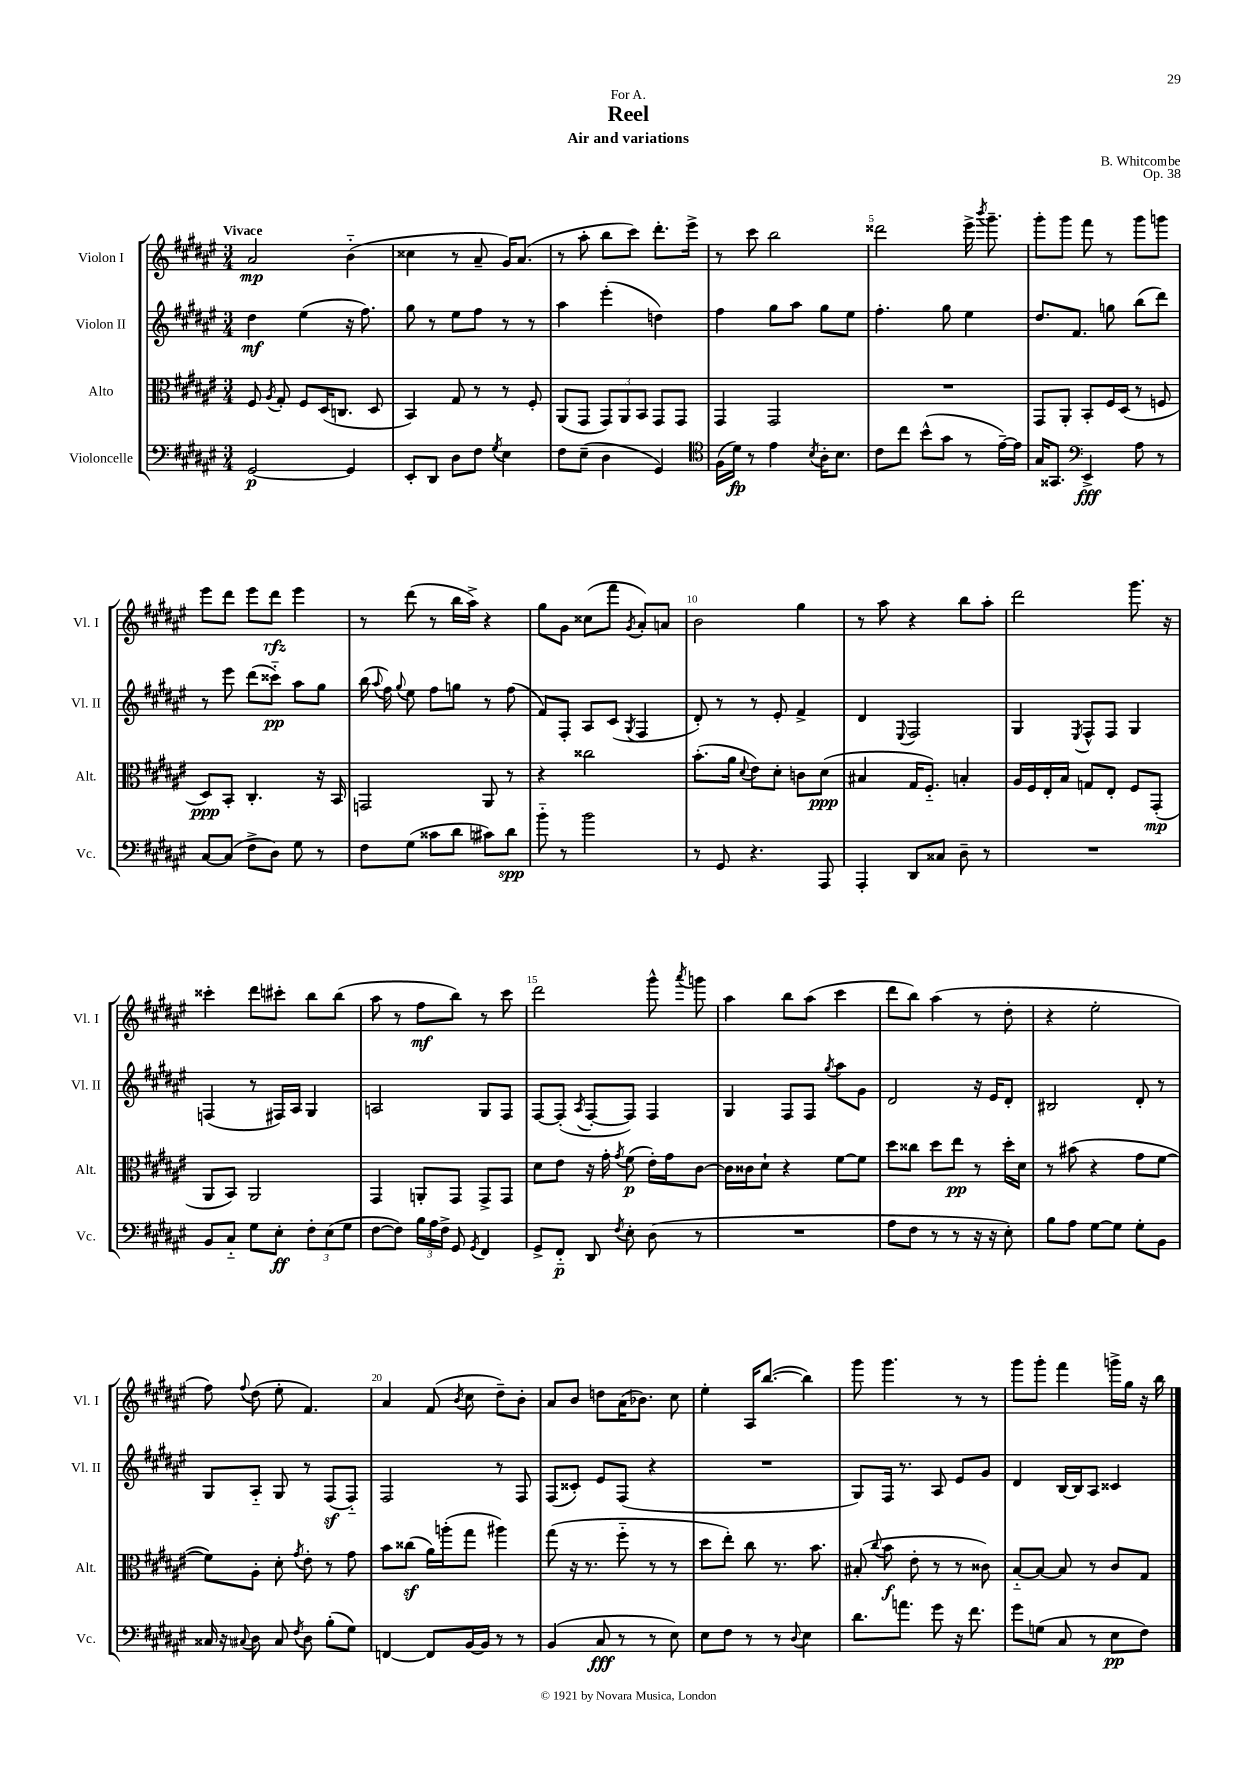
\header { title = "Reel" composer = "B. Whitcombe" subtitle = "Air and variations" dedication = "For A." opus = "Op. 38" }
<<
\new StaffGroup <<
\new Staff = "s0" \with { instrumentName = "Violon I" shortInstrumentName = "Vl. I" } {
    \clef treble \key fis \major \numericTimeSignature \time 3/4 \tempo "Vivace"
    \autoBeamOff ais'2\mp b'4-_( |
    cisis''4 r8 ais'8-- gis'16[) ais'8.]( |
    r8 ais''8-. b''8[ cis'''8]) dis'''8.[-. eis'''16]-> |
    r8 cis'''8 b''2 |
    disis'''2 eis'''16-> \acciaccatura { b'''8 } gis'''8.-- |
    gis'''8[-. gis'''8] fis'''8 r8 gis'''8[ g'''8] |
    eis'''8[ dis'''8] eis'''8[ dis'''8]\rfz eis'''4 |
    r8 dis'''8( r8 b''16[ ais''16]->) r4 |
    gis''8[ gis'8] cisis''8[( fis'''8] \acciaccatura { gis'8 } ais'8[-.) a'8] |
    b'2 gis''4 |
    r8 ais''8 r4 b''8[ ais''8]-. |
    dis'''2 gis'''8. r16 |
    cisis'''4-. dis'''8[ cis'''8]-. b''8[ b''8]( |
    ais''8 r8 fis''8[\mf b''8]) r8 cis'''8 |
    dis'''2 gis'''8-^ \acciaccatura { ais'''8 } g'''8 |
    ais''4 b''8[ ais''8]( cis'''4 |
    dis'''8[ b''8]) ais''4( r8 dis''8-. |
    r4 eis''2-. |
    fis''8) \appoggiatura { fis''8 } dis''8( eis''8-. fis'4.) |
    ais'4 fis'8( \acciaccatura { b'8 } cis''8 dis''8[--) b'8]-. |
    ais'8[ b'8] d''8[ ais'16( bes'8.]) cis''8 |
    eis''4-. ais16[ b''8.]~( b''4) |
    gis'''8 gis'''4. r8 r8 |
    gis'''8[ gis'''8]-. fis'''4 g'''16[-> gis''16] r16 b''16 \bar "|." |
}
\new Staff = "s1" \with { instrumentName = "Violon II" shortInstrumentName = "Vl. II" } {
    \clef treble \key fis \major \numericTimeSignature \time 3/4
    \autoBeamOff dis''4\mf eis''4( r16 fis''8.) |
    gis''8 r8 eis''8[ fis''8] r8 r8 |
    ais''4 eis'''4-.( d''4) |
    fis''4 gis''8[ ais''8] gis''8[ eis''8] |
    fis''4.-. gis''8 eis''4 |
    dis''8.[ fis'8.] g''8 b''8[( dis'''8]) |
    r8 eis'''8 dis'''8[( cisis'''8]-_\pp) ais''8[ gis''8] |
    b''16( \appoggiatura { ais''8 } fis''16) \appoggiatura { gis''8 } eis''8 fis''8[ g''8] r8 fis''8( |
    fis'8[) fis8]-. ais8[ cis'8]( \acciaccatura { gis8 } fis4 |
    dis'8-.) r8 r8 eis'8-. fis'4-> |
    dis'4 \appoggiatura { eis8 } fis2 |
    gis4 \acciaccatura { eis8 } fis8[-^ fis8] gis4 |
    f4( r8 fis16[) ais16] gis4 |
    a2 gis8[ fis8] |
    fis8[~ fis8]-.( \acciaccatura { ais8 } fis8[~-. fis8]) fis4 |
    gis4 fis8[ fis8] \acciaccatura { gis''8 } ais''8[ gis'8] |
    dis'2 r16 eis'16[ dis'8]-. |
    bis2 dis'8-. r8 |
    gis8[ ais8]-_ gis8 r8 fis8[\sf( fis8]-_) |
    fis2 r8 fis8 |
    fis8[( cisis'8]-.) eis'8[ fis8]( r4 |
    R2. |
    gis8[) fis16] r8. ais8 eis'8[ gis'8] |
    dis'4 b16[~ b16 ais8] cisis'4 \bar "|." |
}
\new Staff = "s2" \with { instrumentName = "Alto" shortInstrumentName = "Alt." } {
    \clef alto \key fis \major \numericTimeSignature \time 3/4
    \autoBeamOff fis8 \acciaccatura { ais8 } gis8-. fis8[ dis16( c8.] dis8 |
    b,4) gis8 r8 r8 fis8-. |
    ais,8[( gis,8] \tuplet 3/2 { gis,8[) ais,8 b,8] } gis,8[ gis,8] |
    gis,4 gis,2 |
    R2. |
    gis,8[ ais,8]-. b,8[-. fis16 dis16]( r8 f8 |
    dis8[\ppp) b,8]-. cis4.-. r16 b,16 |
    g,2 ais,8 r8 |
    r4 cisis''2 |
    b'8.[-.( ais'16] \appoggiatura { dis'8 } eis'8[) dis'8]-. c'8[ dis'8]\ppp( |
    bis4 gis16[ fis8.]-_) b4-. |
    ais16[ fis16 eis16-. b16] g8[ eis8]-. fis8[ gis,8]-.\mp( |
    ais,8[ b,8]) ais,2 |
    gis,4 a,8[-. gis,8] gis,8[-> gis,8] |
    dis'8[ eis'8] r16 gis'16-. \acciaccatura { gis'8 } fis'8\p( eis'16[-.) gis'16 cis'8]~ |
    cis'16[ cisis'16 dis'8]-! r4 fis'8[~ fis'8] |
    dis''8[ cisis''8] dis''8[ eis''8]\pp r8 dis''16[-. dis'16] |
    r8 bis'8( r4 gis'8[ fis'8]~ |
    fis'8[) ais8]-. dis'8-. \acciaccatura { gis'8 } eis'8-. r8 gis'8 |
    b'8[ cisis''8]\sf( ais'16[) a''16-.( gis''8] ais''4) |
    gis''8( r16 r8. fis''8-_ r8 r8 |
    dis''8[ eis''8]-.) cis''8 r8. b'8. |
    bis8-.( \appoggiatura { cis''8 } b'8\f eis'8-. r8 r8 cisis'8) |
    b8[~-_ b8]~ b8 r8 cis'8[ gis8] \bar "|." |
}
\new Staff = "s3" \with { instrumentName = "Violoncelle" shortInstrumentName = "Vc." } {
    \clef bass \key fis \major \numericTimeSignature \time 3/4
    \autoBeamOff gis,2~\p gis,4 |
    eis,8[-. dis,8] dis8[ fis8] \acciaccatura { gis8 } eis4 |
    fis8[ eis8]--( dis4 gis,4) |
    \clef tenor fis16[( dis'16]\fp) r8 eis'4 \acciaccatura { b8 } ais16[-. b8.] |
    cis'8[ cis''8] b'8[-^( gis'8] r8 eis'16[~--) eis'16] |
    gis16[ gisis,8.] \clef bass eis,4->\fff ais8 r8 |
    cis8[~ cis8]( fis8[-> dis8]) gis8 r8 |
    fis8[ gis8]( cisis'8[ dis'8] cis'8[) dis'8]\spp |
    b'8-_ r8 b'2 |
    r8 gis,8 r4. ais,,8 |
    ais,,4-. dis,8[ cisis8] dis8-- r8 |
    R2. |
    b,8[ cis8]-_ gis8[ eis8]-.\ff \tuplet 3/2 { fis8[-. eis8( gis8] } |
    fis8[~ fis8]) \tuplet 3/2 { b16[ ais16 fis16]-> } gis,8 \acciaccatura { gis,8 } fis,4 |
    gis,8[-> fis,8]-_\p dis,8 \acciaccatura { fis8 } eis8-. dis8( r8 |
    R2. |
    ais8[ fis8] r8 r8 r16 r16 eis8-.) |
    b8[ ais8] gis8[~ gis8] gis8[-. b,8] |
    cisis16 r16 \appoggiatura { cis8 } dis8 cis8 \acciaccatura { fis8 } dis8 b8[-.( gis8]) |
    f,4~ f,8[ b,16~ b,16] r8 r8 |
    b,4( cis8\fff r8 r8 eis8) |
    eis8[ fis8] r8 r8 \appoggiatura { dis8 } eis4 |
    dis'8.[ a'8.] gis'8 r16 fis'8. |
    gis'8[ g8]( cis8 r8 eis8[\pp fis8]) \bar "|." |
}
>>
>>
\layout { \context { \Score \override BarNumber.break-visibility = ##(#f #t #t) barNumberVisibility = #(every-nth-bar-number-visible 5) } }
